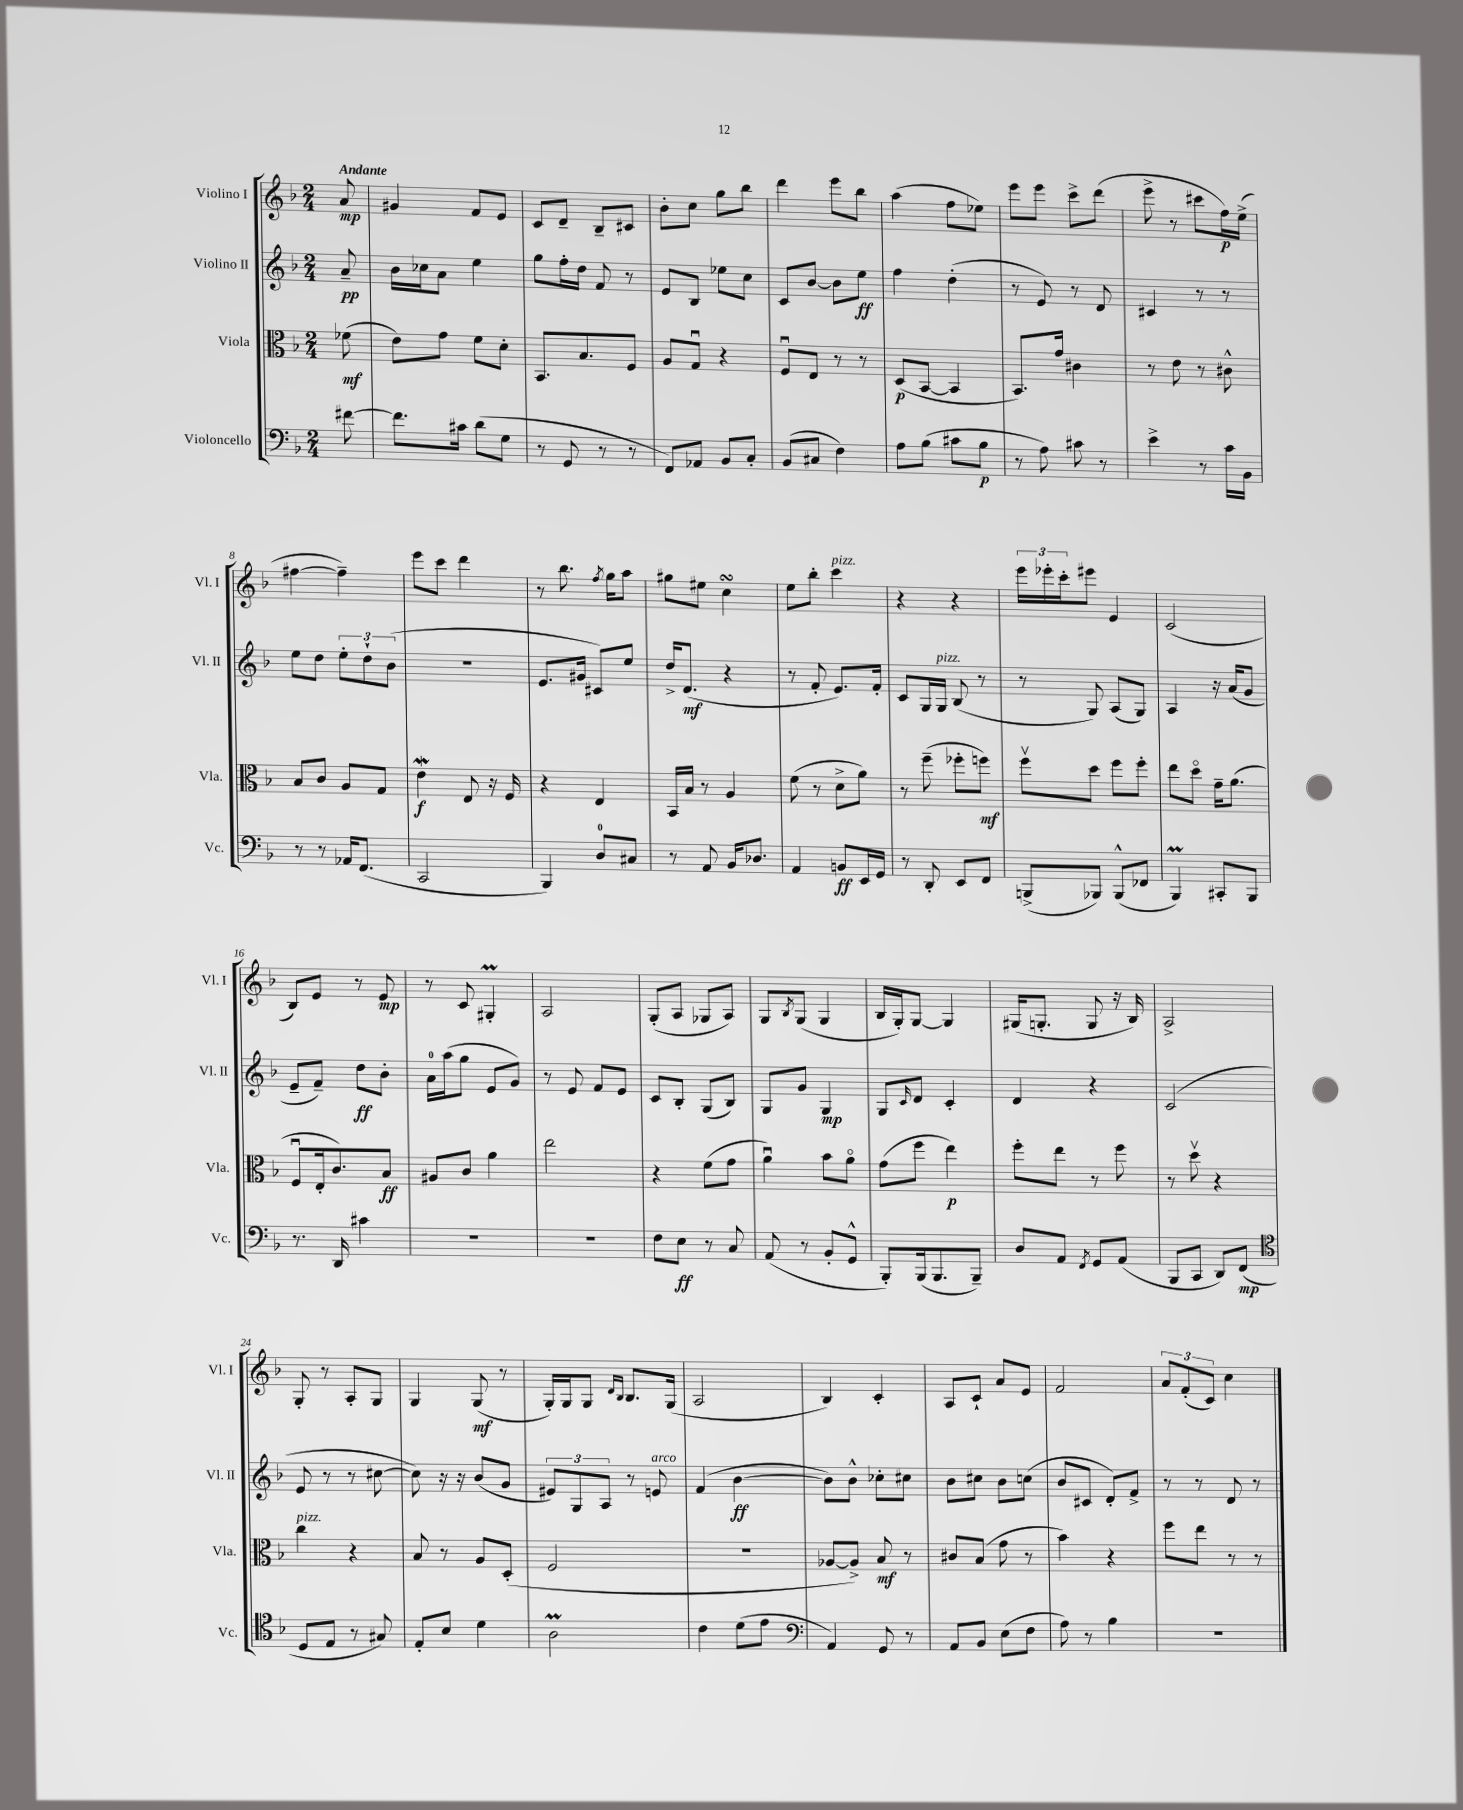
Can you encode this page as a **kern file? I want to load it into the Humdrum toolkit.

**kern	**kern	**kern	**kern
*staff4	*staff3	*staff2	*staff1
*clefF4	*clefC3	*clefG2	*clefG2
*k[b-]	*k[b-]	*k[b-]	*k[b-]
*M2/4	*M2/4	*M2/4	*M2/4
[8f#\	(8f-\	8a~/	8a/
=	=	=	=
8.f#\]L	8e\L)	16b-\LL	4g#/
.	.	16cc-\J	.
.	8g\J	8a\J	.
16c#\Jk	.	.	.
(8d\L	8f\L	4ee\	8f/L
8G\J	8d'\J	.	8e/J
=	=	=	=
8r	8.BB-/L	8gg\L	8c/L
8GG/	.	16ff'\L	8d~/J
.	8.B-/	16dd\JJ	.
8r	.	8f/	8B-~/L
8r	8F/J	8r	8c#/J
=	=	=	=
8FF/L)	8A/L	8e/L	8b-'\L
8AA-/J	8Gu/J	8B-/J	8cc\J
8BB-/L	4r	8ee-\L	8gg\L
8C'/J	.	8cc\J	8bb-\J
=	=	=	=
(8BB-/L	8Fu/L	8c/L	4ddd\
8C#/J	8E/J	[8b-/J	.
4F\)	8r	8b-\]L	8eee\L
.	8r	8ee\J	8bb-\J
=	=	=	=
8A\L	(8D/L	4ff\	(4aa\
(8B-\J	[8BB-/J	.	.
8c#\L	4BB-/]	(4dd'\	8ff\L
8B-\J	.	.	8ee-\J)
=	=	=	=
8r	8.BB-/L)	8r	8eee\L
8A\)	.	8e/)	8eee\J
.	16g/Jk	.	.
8c#\	4c#\	8r	8ccc^\L
8r	.	8d/	(8ddd\J
=	=	=	=
4e^\	8r	4c#/	8eee^\
.	8e\	.	8r
8r	8r	8r	8ccc#\L
16c\LL	8c#^^\	8r	16ff\L)
16BB-\JJ	.	.	(16ee^\JJ
=	=	=	=
8r	8B-/L	8ee\L	[4ff#\
8r	8c/J	8dd\J	.
16AA-/LK	8A/L	12ee'\L	4ff#~\])
(8.FF/J	.	.	.
.	.	12dd`\	.
.	8G/J	.	.
.	.	(12b-\J	.
=	=	=	=
2CC/	4e\	2r	8eee\L
.	.	.	8ccc\J
.	8E/	.	4ddd\
.	16r	.	.
.	16F/	.	.
=	=	=	=
4BBB-/)	4r	8.e/L	8r
.	.	.	8.bb-\
.	.	16g#/Jk	.
8D/L	4E/	8c#/L)	.
.	.	.	8qff/
.	.	.	16gg\LK
8C#/J	.	8ee/J	8aa\J
=	=	=	=
8r	16BB-/LL	16dd^/LK	8gg#\L
.	16B-/JJ	(8.d/J	.
8AA/	8r	.	8ee#\J
16BB-/LK	4A/	4r	4cc\
8.D-/J	.	.	.
=	=	=	=
4AA/	(8f\	8r	8ee\L
.	8r	8f'/	8bb-'\J
8BB/L	8d^\L	8.e/L)	4ccc\
16EE/L	8a\J)	.	.
16GG/JJ	.	16f'/Jk	.
=	=	=	=
8r	8r	8c/L	4r
8DD'/	(8ff~\	16G/L	.
.	.	16G/JJ	.
8EE/L	8ff-'\L	(8B-/	4r
8FF/J	8ff\J)	8r	.
=	=	=	=
(8BBB^/L	8ffv\L	8r	24eee\LL
.	.	.	24eee-'\
.	.	.	24ccc'\J
8BBB-/J)	8dd\J	8G/)	8eee#\J
(8BBB-^^/L	8ff\L	(8A/L	4e/
8FF-/J	8ff'\J	8G/J)	.
=	=	=	=
4BBB-/)	8ee\L	4A/	(2c/
.	8ddo\J	.	.
8CC#'/L	16g~\LK	16r	.
.	(8.a\J	(16a/LK	.
8BBB-/J	.	8g/J	.
=	=	=	=
8.r	8Fu/L	8e~/L	8B-/L)
.	16E'/k	8f~/J)	8e/J
16DD/	8.c/)	.	.
4c#\	.	8dd\L	8r
.	8B-/J	8b-'\J	8e/
=	=	=	=
2r	8A#/L	16a\LL	8r
.	.	(16aa\J	.
.	8c/J	8gg\J	8c/
.	4a\	8e/L	4G#'/
.	.	8g/J)	.
=	=	=	=
2r	2ee\	8r	2A/
.	.	8e/	.
.	.	8f/L	.
.	.	8e/J	.
=	=	=	=
8F\L	4r	8c/L	(8G'/L
8E\J	.	8B-'/J	8A/J
8r	(8f\L	(8G/L	8G-/L
8C/	8g\J	8B-/J)	8A/J)
=	=	=	=
(8AA/	4au\)	8G/L	8G/L
.	.	.	8qB-/
8r	.	8g/J	(8G/J
8BB-'/L	8b-\L	4G/	4G/
8GG^^/J	8ao\J	.	.
=	=	=	=
8BBB-'/L)	(8g\L	8G/L	16B-/LL
.	.	.	16G'/J)
.	.	16qqc/	.
(16BBB-/k	8ff\J	8d/J	[8G/J
8.BBB-/	.	.	.
.	4ee\)	4c'/	4G/]
8BBB-~/J)	.	.	.
=	=	=	=
8D/L	8ff'\L	4d/	(16G#/LK
.	.	.	8.G'/J
8AA/J	8ee\J	.	.
8qFF/	.	.	.
8GG/L	8r	4r	8G/
(8AA/J	8ff\	.	16r
.	.	.	16B-/)
=	=	=	=
8BBB-/L	8r	(2c/	2A^/
8CC/J	8ddv\	.	.
8DD/L)	4r	.	.
(8FF/J	.	.	.
=	=	=	=
*clefC4	*	*	*
8D/L	4cc\	8e/	8G'/
8E/J	.	8r	8r
8r	4r	8r	8A'/L
8G#/)	.	[8cc#\	8G/J
=	=	=	=
8E'/L	8B-/	8cc#\])	4G/
8B-/J	8r	16r	.
.	.	16r	.
4d\	8A/L	(8b-/L	(8G/
.	(8D'/J	8g/J	8r
=	=	=	=
2A\	2F/	12e#/L)	16G'/LL)
.	.	.	16G/J
.	.	12G/	.
.	.	.	8G/J
.	.	12A/J	.
.	.	.	16qqd/LL
.	.	.	16qqB-/JJ
.	.	8r	8.B-/L
.	.	8e/	.
.	.	.	(16G/Jk
=	=	=	=
4c\	2r	(4f/	2A/
(8d\L	.	[4b-\	.
8e\J	.	.	.
=	=	=	=
*clefF4	*	*	*
4AA/)	[8A-/L	8b-\]L)	4B-/)
.	8A-^/]J)	8b-^^\J	.
8GG/	8B-/	8cc-'\L	4c'/
8r	8r	8cc#\J	.
=	=	=	=
8AA/L	8c#/L	8b-\L	8A/L
8BB-/J	(8B-/J	8cc#\J	8c`/J
(8E\L	8g\	8b-\L	8a/L
8F\J	8r	(8cc\J	8e/J
=	=	=	=
8A\)	4b-\)	8b-/L	2f/
8r	.	8c#/J	.
4B-\	4r	8d'/L)	.
.	.	8f^/J	.
=	=	=	=
2r	8ff\L	8r	12a/L
.	.	.	(12f'/
.	8ee\J	8r	.
.	.	.	12c/J)
.	8r	8d/	4cc\
.	8r	8r	.
==	==	==	==
*-	*-	*-	*-
